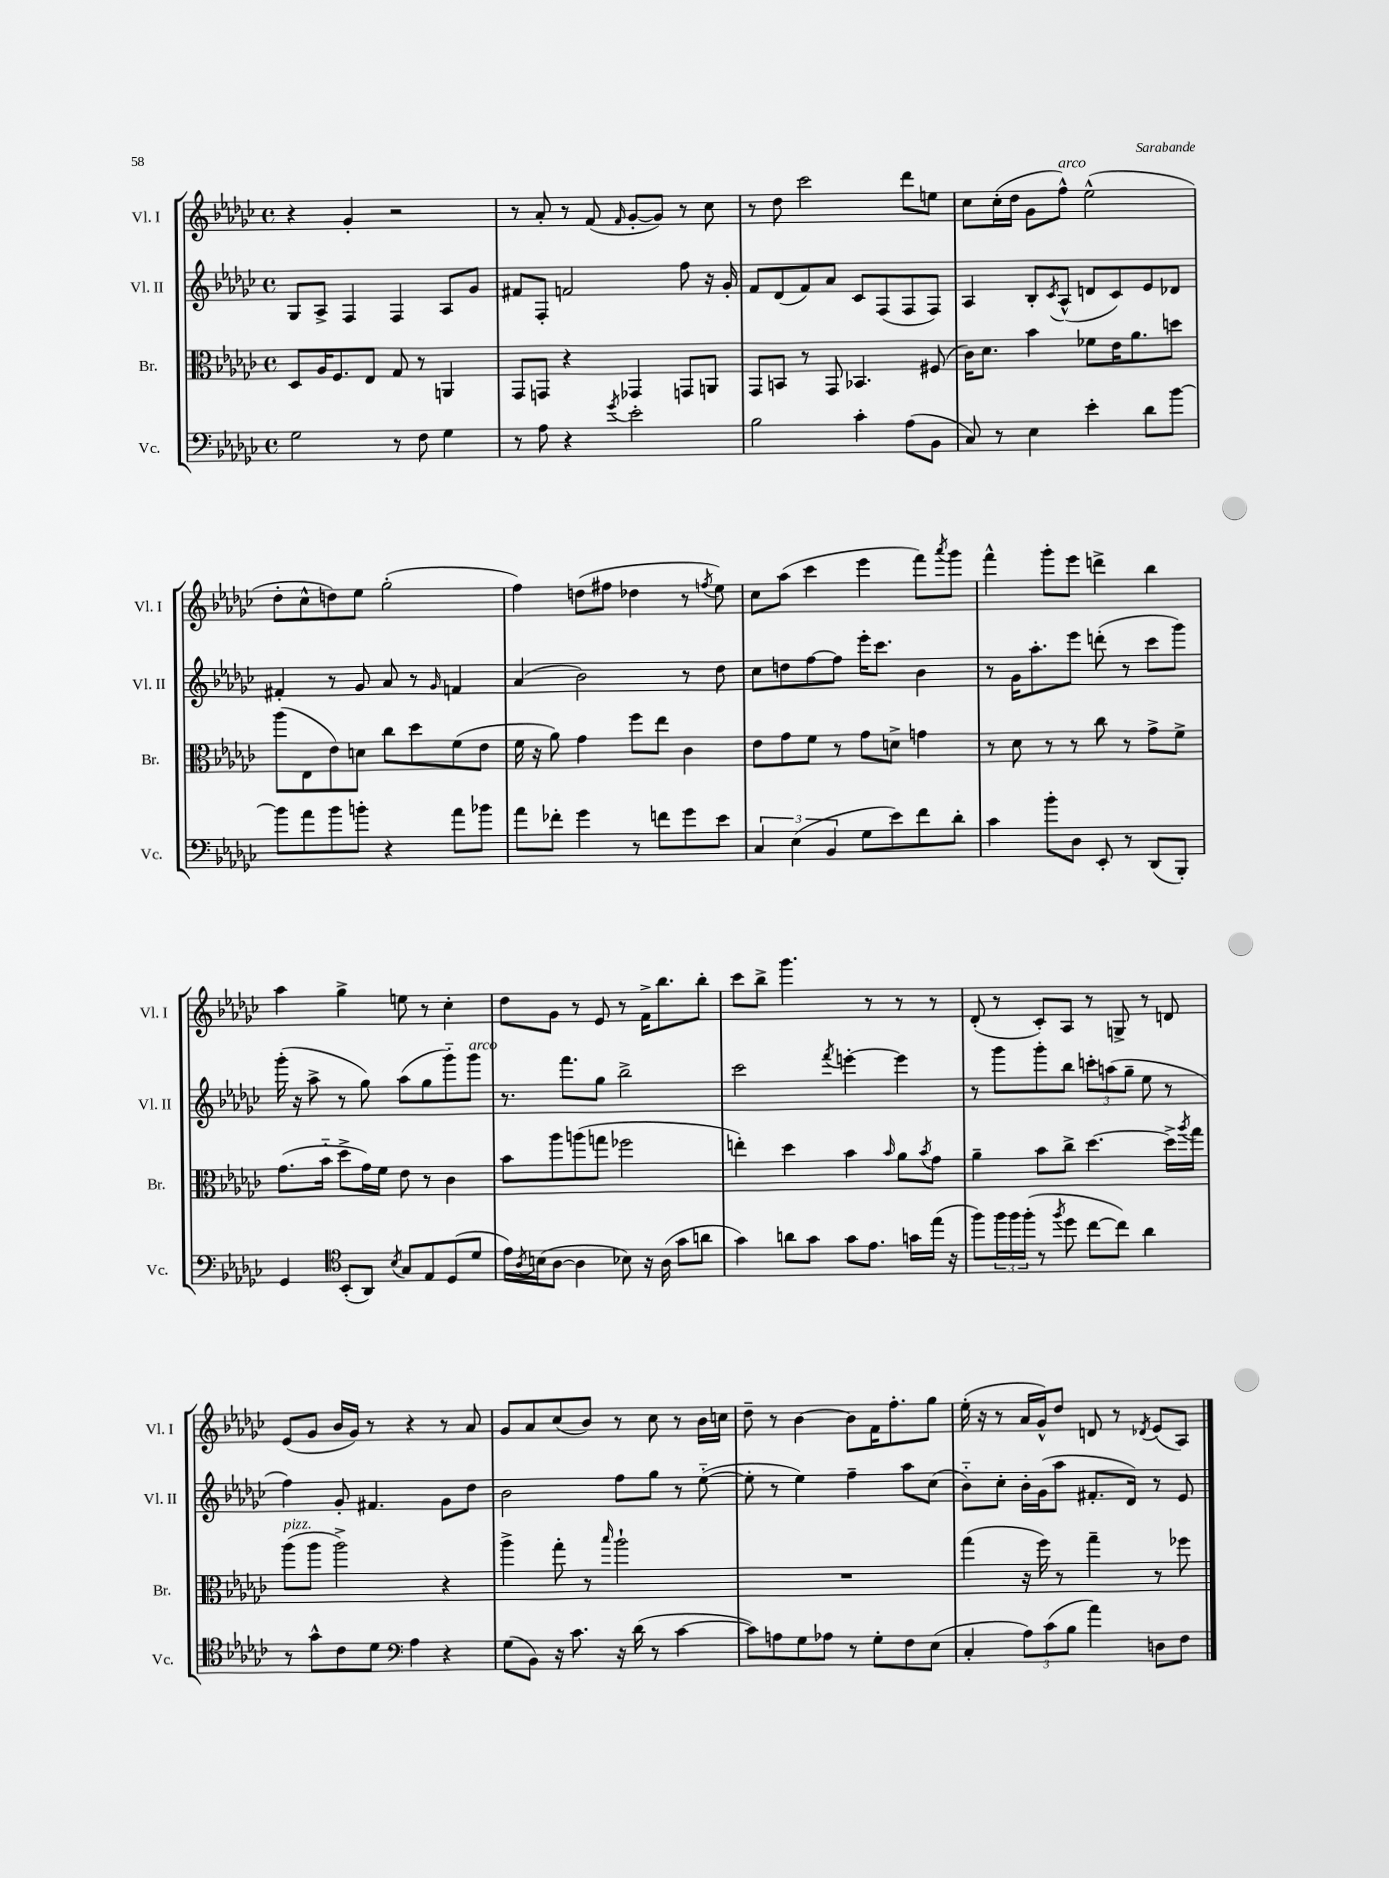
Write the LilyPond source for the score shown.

<<
\new StaffGroup <<
\new Staff = "s0" \with { instrumentName = "Vl. I" shortInstrumentName = "Vl. I" } {
    \clef treble \key ges \major \defaultTimeSignature \time 4/4
    r4 ges'4-. r2 |
    r8 aes'8-. r8 f'8( \grace { f'16 } ges'8~-. ges'8) r8 ces''8 |
    r8 des''8 ces'''2 des'''8 e''8 |
    ces''8 ces''16-.( des''16 ges'8 f''8-^^\markup { \italic "arco" }) ees''2-^( |
    des''8-. ces''8-^ d''8) ees''8 ges''2-.( |
    f''4) d''8( fis''8 des''4 r8 \acciaccatura { f''8 } ees''8) |
    ces''8 aes''8( ces'''4 ees'''4 f'''8) \acciaccatura { aes'''8 } ges'''8 |
    f'''4-^ ges'''8-. ees'''8 d'''4-> bes''4 |
    aes''4 ges''4-> e''8 r8 ces''4-. |
    des''8 ges'8 r8 ees'8 r8 f'16-> bes''8. bes''8-. |
    ces'''8 bes''8-> ges'''4. r8 r8 r8 |
    des'8-.( r8 ces'8-.) aes8 r8 g8-> r8 d'8 |
    ees'8( ges'8 bes'16 ges'16) r8 r4 r8 aes'8 |
    ges'8 aes'8 ces''8( bes'8) r8 ces''8 r8 bes'16 c''16 |
    des''8-- r8 bes'4~ bes'8 f'16 f''8.-. ges''8 |
    ees''16-.( r16 r8 aes'16 ges'16-^) des''8 d'8 r8 \acciaccatura { des'8 } ees'8( aes8) \bar "|." |
}
\new Staff = "s1" \with { instrumentName = "Vl. II" shortInstrumentName = "Vl. II" } {
    \clef treble \key ges \major \defaultTimeSignature \time 4/4
    ges8 aes8-> f4 f4 aes8 ges'8 |
    fis'8 f8-. f'2 f''8 r16 ges'16-. |
    f'8 des'8( f'8) aes'8 ces'8 f8( f8 f8) |
    aes4 bes8-. \acciaccatura { ces'8 } aes8-^( d'8 ces'8) ees'8 des'8 |
    fis'4-. r8 ges'8 aes'8 r8 \grace { ges'16 } f'4 |
    aes'4( bes'2) r8 des''8 |
    ces''8 d''8 f''8~ f''8 ees'''16-. ces'''8. bes'4 |
    r8 ges'16 aes''8.-. ees'''8 d'''8-.( r8 ces'''8 ges'''8) |
    ges'''16-.( r16 aes''8-> r8 ges''8) aes''8( ges''8 ges'''8-_) ges'''8^\markup { \italic "arco" } |
    r8. f'''8. ges''8 bes''2-> |
    ces'''2 \acciaccatura { f'''8 } e'''4~-. e'''4 |
    r8 ges'''8 ges'''8-. bes''8 \tuplet 3/2 { c'''8-. a''8( ges''8-- } ees''8 r8 |
    f''4) ges'8-. fis'4. ges'8 des''8 |
    bes'2 f''8 ges''8 r8 ees''8~-_( |
    ees''8-. r8 ees''4) f''4-- aes''8 ces''8( |
    bes'8-_) ces''8-. bes'16-. ges'16( aes''8 fis'8.-. des'16) r8 ees'8 \bar "|." |
}
\new Staff = "s2" \with { instrumentName = "Br." shortInstrumentName = "Br." } {
    \clef alto \key ges \major \defaultTimeSignature \time 4/4
    des8 aes16 f8. ees8 ges8 r8 a,4 |
    ges,8 g,8 r4 ges,4 g,8 a,8 |
    ges,8 b,8 r8 ges,8 bes,4. fis8( |
    ces'16) des'8. bes'4 fes'8 ees'16 aes'8. d''8 |
    aes''8( ees8 ees'8) d'8 ces''8 des''8 f'8( ees'8 |
    f'16 r16 aes'8) ges'4 f''8 ees''8 ces'4 |
    ees'8 ges'8 f'8 r8 ges'8 d'8-> g'4 |
    r8 des'8 r8 r8 ces''8 r8 ges'8-> f'8-> |
    ges'8.( bes'16-_ des''8-> ges'16) f'16 ees'8 r8 ces'4 |
    bes'8 aes''8 a''8( g''8 fes''2 |
    e''4-.) des''4 bes'4 \grace { bes'16 } aes'8 \acciaccatura { bes'8 } ges'8 |
    aes'4-- bes'8 ces''8-> des''4.~ des''16-> \acciaccatura { aes''8 } ges''16 |
    aes''8^\markup { \italic "pizz." }( aes''8 aes''2->) r4 |
    aes''4-> ges''8-. r8 \grace { bes''16 } aes''2-! |
    R1 |
    ges''4( r16 f''16) r8 ges''4-- r8 fes''8 \bar "|." |
}
\new Staff = "s3" \with { instrumentName = "Vc." shortInstrumentName = "Vc." } {
    \clef bass \key ges \major \defaultTimeSignature \time 4/4
    ges2 r8 f8 ges4 |
    r8 aes8 r4 \acciaccatura { ges'8 } ees'2-. |
    bes2 ces'4-. aes8( bes,8 |
    ces8) r8 ees4 ees'4-. des'8 bes'8~ |
    bes'8 aes'8 bes'8 b'8-. r4 aes'8 bes'8 |
    aes'8 fes'8-. ges'4 r8 f'8 ges'8 ees'8 |
    \tuplet 3/2 { ces4 ees4( bes,4 } ges8 ees'8) f'8 des'8-. |
    ces'4 bes'8-. des8 ees,8-. r8 des,8( bes,,8-.) |
    ges,4 \clef tenor bes,8-.( aes,8) \acciaccatura { bes8 } ges8 ees8 des8( des'8 |
    ees'16) \acciaccatura { aes8 } b16( aes8~ aes4 bes8) r16 aes16( ges'8 a'8 |
    ges'4) a'8 ges'8 ges'8 ees'8. g'16 ees''16( r16 |
    f''8) \tuplet 3/2 { f''16 f''16 f''16-.( } r8 \acciaccatura { f''8 } des''8 ces''8~ ces''8) aes'4 |
    r8 ges'8-^ ces'8 des'8 \clef bass aes4 r4 |
    ges8( bes,8) r16 ces'8. r16 des'16( r8 ces'4~ |
    ces'8) a8 ges8 aes8 r8 ges8-. f8 ees8( |
    ces4-. \tuplet 3/2 { aes8) ces'8( bes8 } aes'4) d8 f8 \bar "|." |
}
>>
>>
\layout { \context { \Score \remove "Bar_number_engraver" } }
